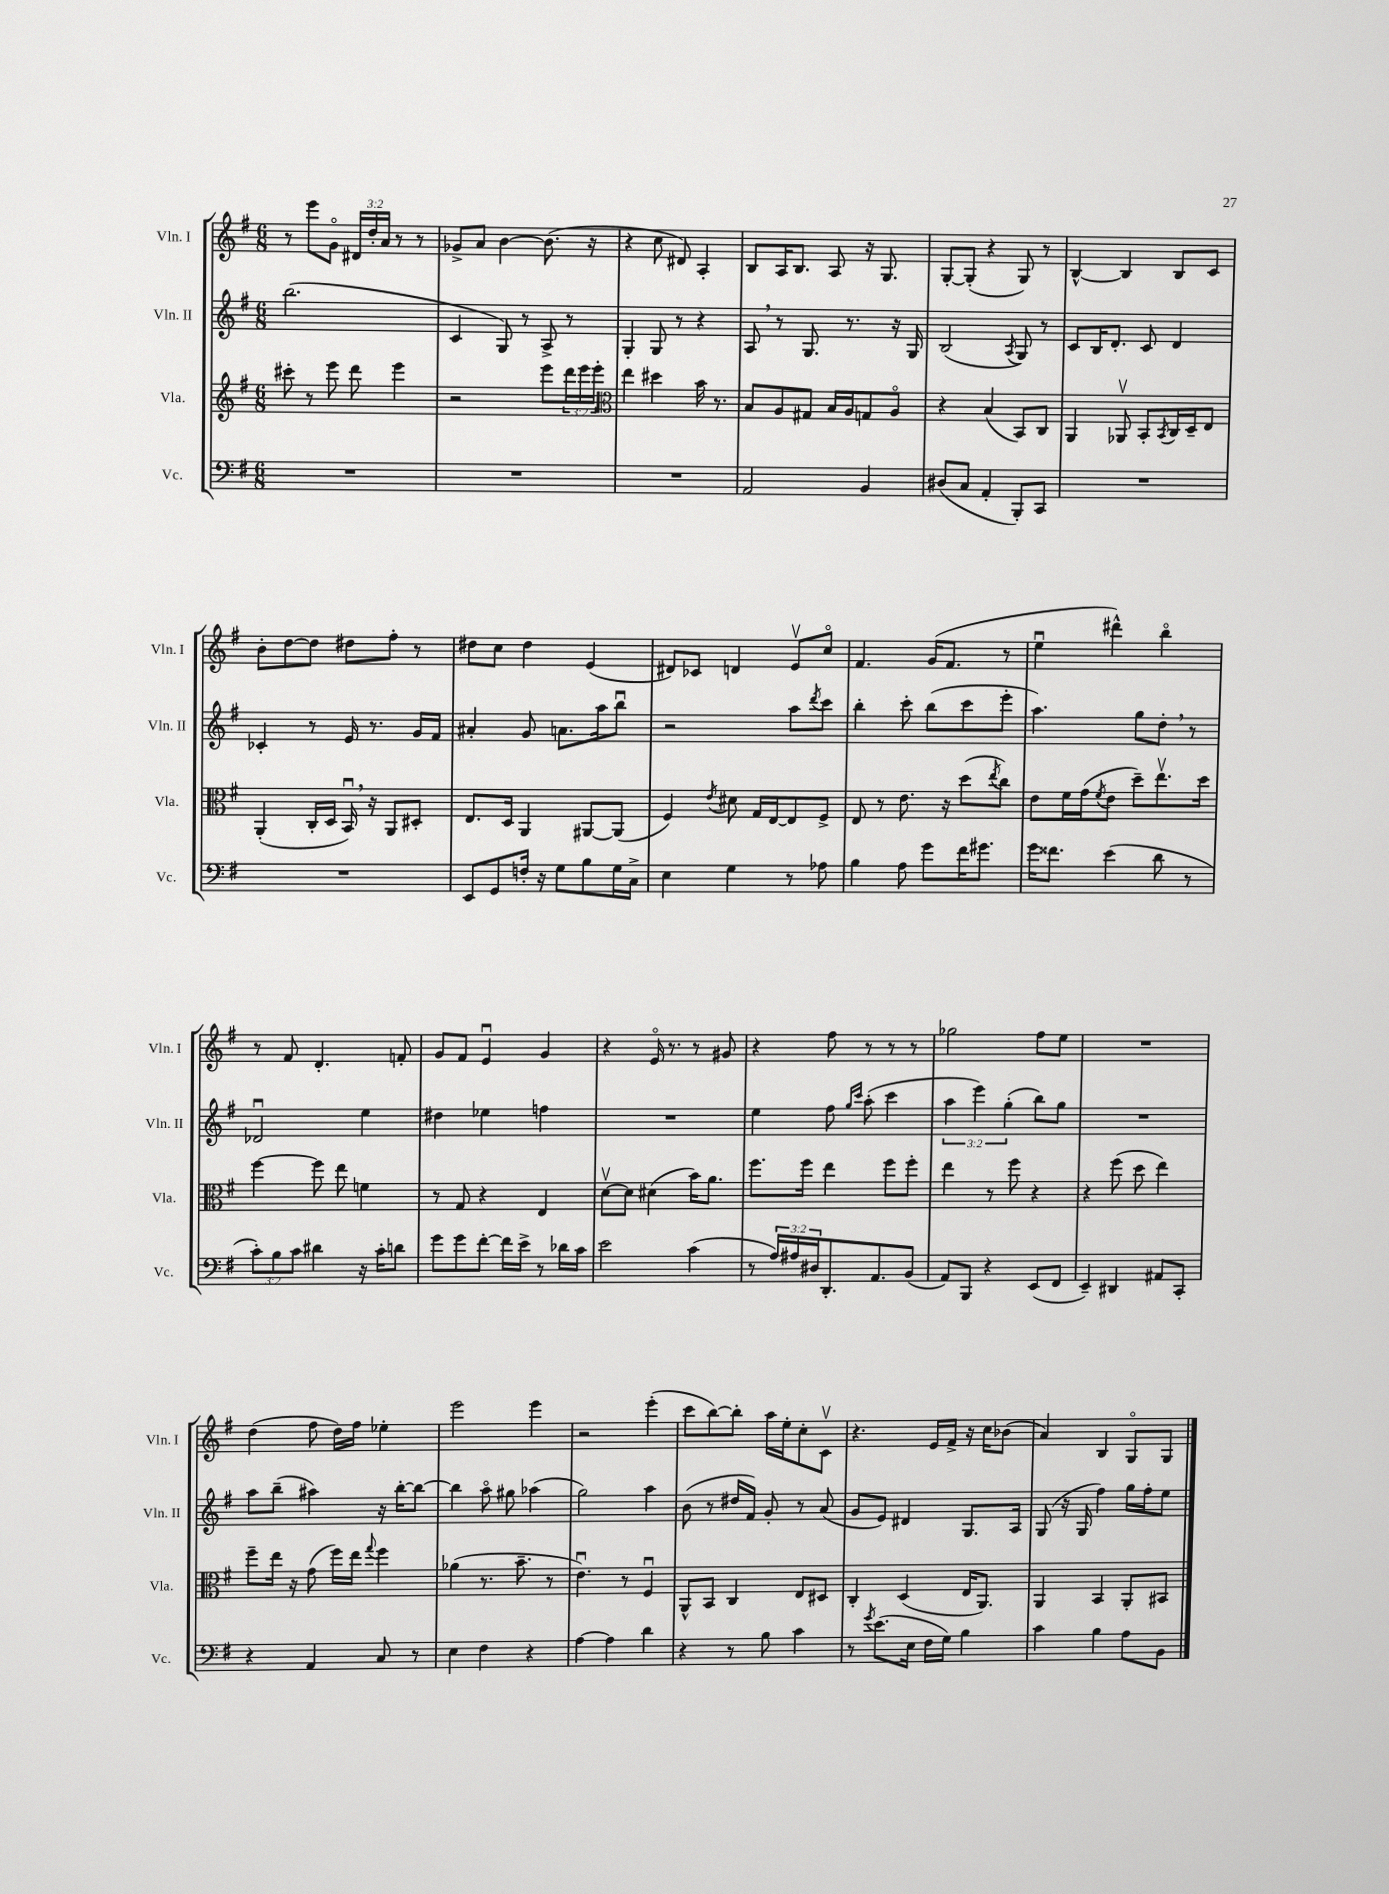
<<
\new StaffGroup <<
\new Staff = "s0" \with { instrumentName = "Vln. I" shortInstrumentName = "Vln. I" } {
    \clef treble \key g \major \numericTimeSignature \time 6/8 \override Staff.TupletNumber.text = #tuplet-number::calc-fraction-text
    r8 e'''8 g'8\flageolet \tuplet 3/2 { dis'16 d''16-. a'16 } r8 r8 |
    ges'8-> a'8 b'4~ b'8.( r16 |
    r4 c''8 dis'8) a4-. |
    b8 a16 b8. a8 r16 g8. |
    g8~-. g8-.( r4 g8) r8 |
    b4~-^ b4 b8 c'8 |
    b'8-. d''8~ d''8 dis''8 fis''8-. r8 |
    dis''8 c''8 dis''4 e'4( |
    dis'8) ces'8 d'4 e'8\upbow c''8\flageolet |
    fis'4. g'16( fis'8. r8 |
    e''4\downbow dis'''4-^) b''4\flageolet |
    r8 fis'8 d'4.-. f'8-. |
    g'8 fis'8 e'4\downbow g'4 |
    r4 e'16\flageolet r8. r8 gis'8 |
    r4 fis''8 r8 r8 r8 |
    ges''2 fis''8 e''8 |
    R2. |
    d''4( fis''8 d''16) fis''16 ees''4-. |
    e'''2 e'''4 |
    r2 e'''4-.( |
    c'''8 b''8~) b''8-. a''16 e''16-. c''8-. c'8\upbow |
    r4. e'16 fis'16-> r16 c''16 bes'8( |
    a'4) b4 g8\flageolet g8 \bar "|." |
}
\new Staff = "s1" \with { instrumentName = "Vln. II" shortInstrumentName = "Vln. II" } {
    \clef treble \key g \major \numericTimeSignature \time 6/8 \override Staff.TupletNumber.text = #tuplet-number::calc-fraction-text
    b''2.( |
    c'4 g8) r8 a8-> r8 |
    g4-. g8 r8 r4 |
    a8 \breathe r8 g8. r8. r16 g16 |
    b2( \acciaccatura { a8 } g8) r8 |
    c'8 b16 d'8.-. c'8 d'4 |
    ces'4-. r8 e'16 r8. g'16 fis'16 |
    ais'4-. g'8 a'8. a''16 b''8\downbow |
    r2 a''8 \acciaccatura { d'''8 } c'''8 |
    b''4-. c'''8-. b''8( c'''8 e'''8-. |
    a''4.) g''8 d''8-. \breathe r8 |
    des'2\downbow e''4 |
    dis''4 ees''4 f''4 |
    R2. |
    e''4 fis''8 \grace { g''16 c'''16 } a''8-.( c'''4 |
    \tuplet 3/2 { a''4 e'''4) g''4-.( } b''8) g''8 |
    R2. |
    a''8 b''8--( ais''4) r16 b''16~-. b''8~ |
    b''4 a''8\flageolet gis''8 aes''4( |
    g''2) a''4 |
    b'8( r8 dis''16 fis'16) g'8-. r8 a'8( |
    g'8 e'8) dis'4 g8. a16 |
    g8( r16 g16 fis''4) g''16 fis''16-. e''8 \bar "|." |
}
\new Staff = "s2" \with { instrumentName = "Vla." shortInstrumentName = "Vla." } {
    \clef treble \key g \major \numericTimeSignature \time 6/8 \override Staff.TupletNumber.text = #tuplet-number::calc-fraction-text
    cis'''8-. r8 e'''8 d'''8 e'''4 |
    r2 e'''8 \tuplet 3/2 { d'''16 e'''16 e'''16-. } |
    \clef alto e''4 dis''4 b'16 r8. |
    b8 a8 gis8 b16 a16 g8 a8\flageolet |
    r4 b4( b,8) c8 |
    a,4 aes,8\upbow b,8-. \acciaccatura { b,8 } c16 d16-- e8 |
    a,4-.( c16-. d16 b,16\downbow) \breathe r16 a,8 dis8-. |
    e8. d16 a,4 ais,8~ ais,8( |
    fis4) \acciaccatura { e'8 } dis'8 g16 e16~ e8 fis8-> |
    e8 r8 e'8. r16 d''8( \acciaccatura { e''8 } c''8) |
    e'8 fis'16 g'16( \acciaccatura { fis'8 } e'8 d''8--) e''8.\upbow d''16 |
    fis''4~ fis''8 e''8 f'4 |
    r8 g8 r4 e4 |
    d'8~\upbow d'8 dis'4( b'16) a'8. |
    fis''8. fis''16 e''4 fis''8 fis''8-. |
    e''4 r8 fis''8 r4 |
    r4 fis''8( d''8 e''4) |
    fis''8-- e''16 r16 g'8( fis''16) e''16 \appoggiatura { g''8 } fis''4 |
    aes'4( r8. b'8.-- r8 |
    e'4.\downbow) r8 fis4\downbow |
    a,8-^ b,8 c4 e8 dis8 |
    c4-. d4( e16 a,8.) |
    a,4 b,4 a,8-. bis,8 \bar "|." |
}
\new Staff = "s3" \with { instrumentName = "Vc." shortInstrumentName = "Vc." } {
    \clef bass \key g \major \numericTimeSignature \time 6/8 \override Staff.TupletNumber.text = #tuplet-number::calc-fraction-text
    R2. |
    R2. |
    R2. |
    a,2 b,4 |
    dis8( c8 a,4-. b,,8-.) c,8 |
    R2. |
    R2. |
    e,8 g,8 f16-. r16 g8 b8 g16 c16-> |
    e4 g4 r8 aes8 |
    b4 a8 g'8 fis'16 gis'8. |
    g'16 fisis'8. e'4( d'8 r8 |
    \tuplet 3/2 { c'8-.) b8 c'8 } dis'4 r16 c'16-. d'8 |
    g'8 g'8 fis'8~-. fis'16 e'16-> r8 des'16 c'16 |
    e'2 c'4( |
    r8 \tuplet 3/2 { a16) ais16 dis16 } d,8.-. a,8. b,8( |
    a,8) b,,8 r4 e,8( fis,8 |
    e,4--) dis,4 ais,8 c,8-. |
    r4 a,4 c8 r8 |
    e4 fis4 r4 |
    a4~ a4 d'4 |
    r4 r8 b8 c'4 |
    r8 \acciaccatura { g'8 } e'8.( e16 fis16 g16) b4 |
    c'4 b4 a8 b,8 \bar "|." |
}
>>
>>
\layout { \context { \Score \remove "Bar_number_engraver" } }
